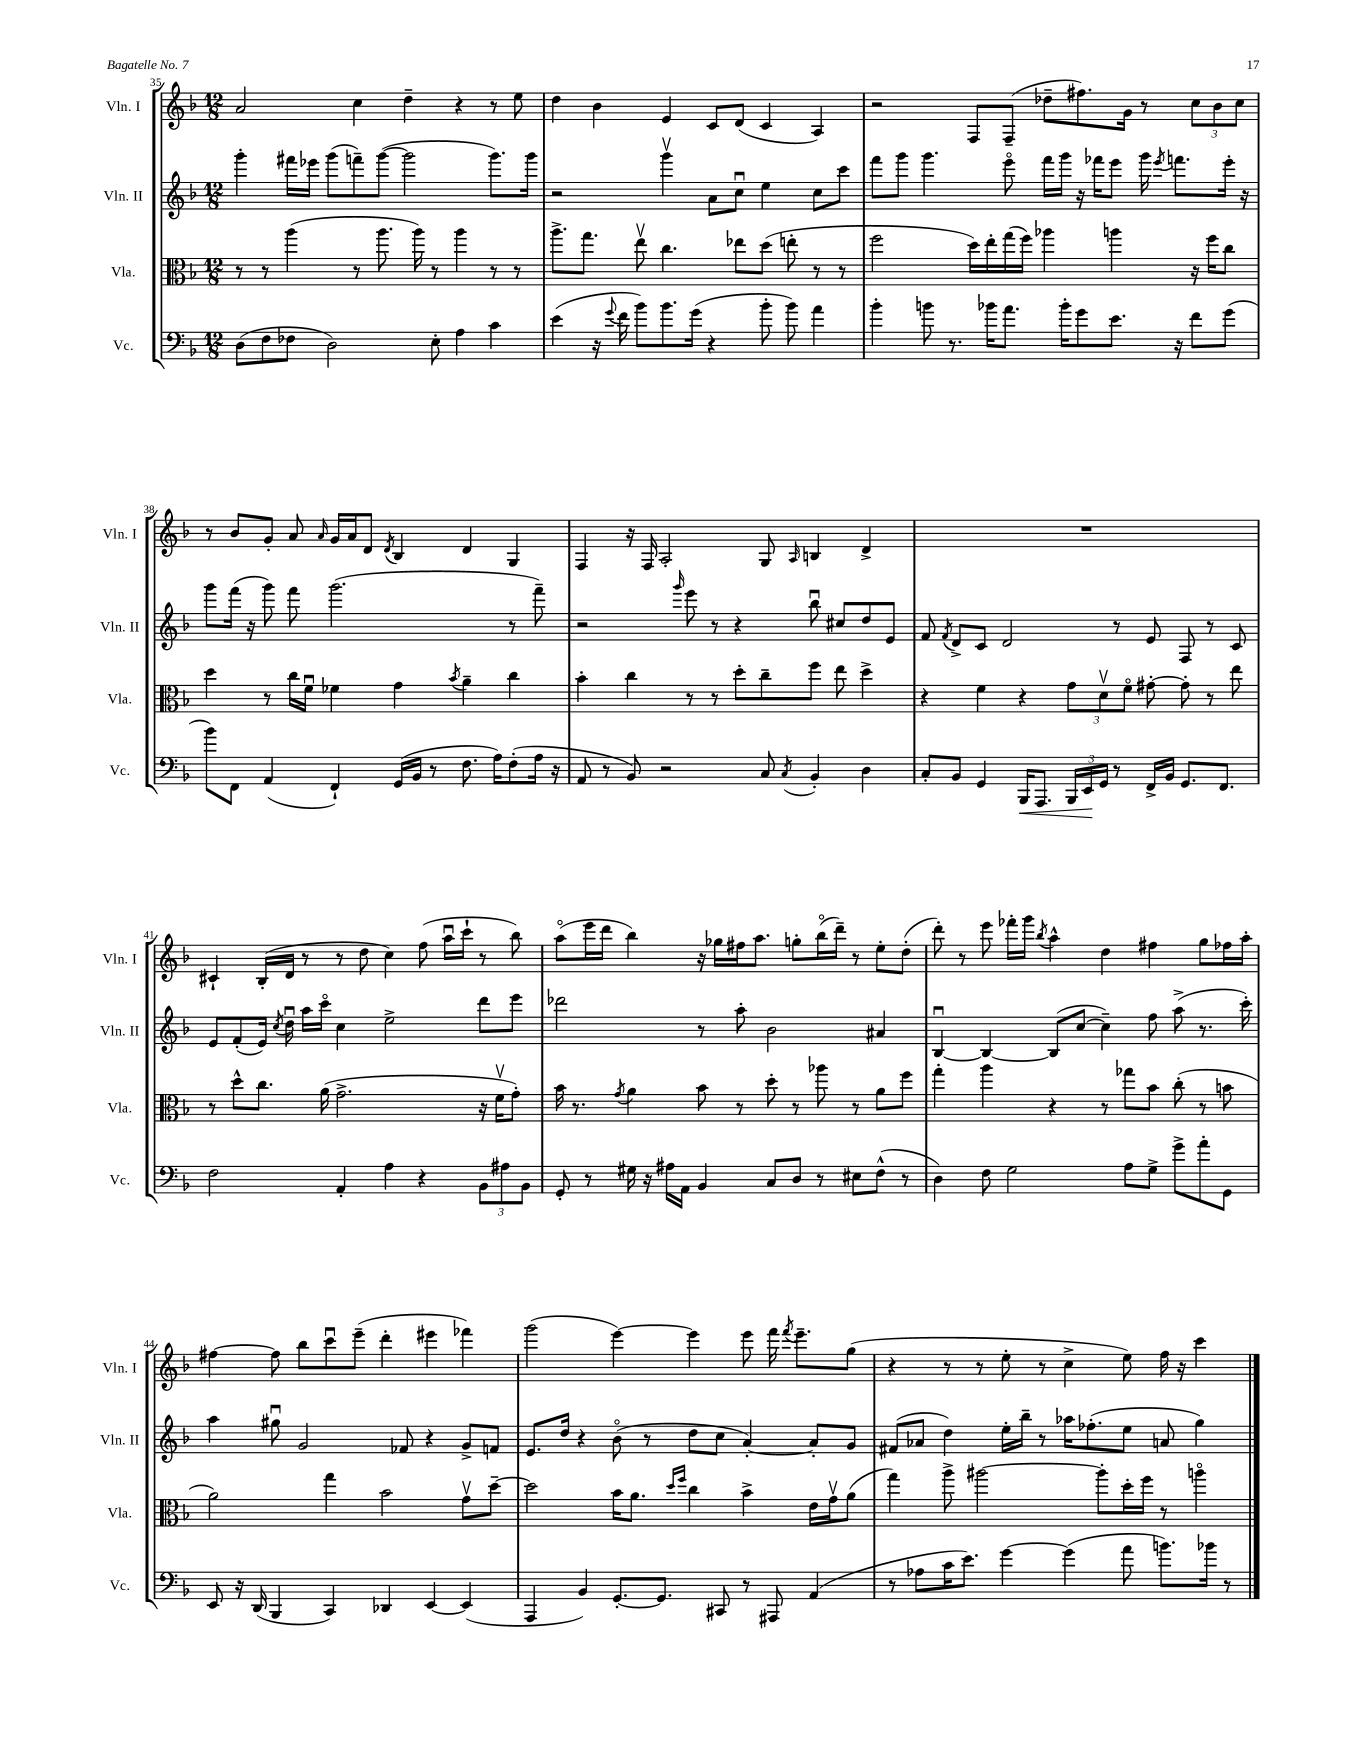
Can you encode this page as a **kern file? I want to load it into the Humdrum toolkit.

**kern	**dynam	**kern	**kern	**kern
*part4	*part4	*part3	*part2	*part1
*staff4	*staff4	*staff3	*staff2	*staff1
*I"Vc.	*	*I"Vla.	*I"Vln. II	*I"Vln. I
*I'Vc.	*	*I'Vla.	*I'Vln. II	*I'Vln. I
*clefF4	*	*clefC3	*clefG2	*clefG2
*k[b-]	*	*k[b-]	*k[b-]	*k[b-]
*M12/8	*	*M12/8	*M12/8	*M12/8
=35	=35	=35	=35	=35
(8D\L	.	8r	4ggg'\	2a/
8F\	.	8r	.	.
8F-X\J	.	(4aa\	16fff#X\LL	.
.	.	.	16eee-X\JJ	.
2D\)	.	.	(8ggg\L	.
.	.	8r	8fffn~\)	4cc\
.	.	8.aa\	([8ggg\J	.
.	.	.	2ggg\]	4dd~\
.	.	16aa\)	.	.
8E'\	.	8r	.	.
4A\	.	4aa\	.	4r
4c\	.	8r	8.ggg\L)	8r
.	.	8r	.	8ee\
.	.	.	16ggg\Jk	.
=36	=36	=36	=36	=36
(4e\	.	8.aa^\L	2r	4dd\
.	.	8.gg\J	.	.
16r	.	.	.	4b-\
8qqg/	.	.	.	.
16f\	.	.	.	.
8b-\L)	.	8eev\	.	.
8.b-\	.	4.cc\	4gggv\	4e/
(16g\Jk	.	.	.	.
4r	.	.	8a\L	8c/L
.	.	8ee-X\L	8ccu\J	(8d/J
8b-'\	.	(8dd\J	4ee\	4c/
8b-\)	.	8een'\	.	.
4a\	.	8r	8cc\L	4A/)
.	.	8r	8ccc\J	.
=37	=37	=37	=37	=37
4b-'\	.	2ff\	8fff\L	2r
.	.	.	8ggg\J	.
8bn\	.	.	4.ggg\	.
8.r	.	.	.	.
.	.	16dd\LL)	.	8F/L
16b-X\KL	.	16ee'\	.	.
8.a\J	.	(16gg\	8eee\	(8F~/J
.	.	16ff\JJ)	.	.
.	.	4aa-X\	16fff\LL	8dd-X~\L
16b-'\KL	.	.	16ggg\JJ	.
8g\	.	.	16r	8.ff#X\)
.	.	.	16fff-X\KL	.
8.e\J	.	4aan\	8eee\J	.
.	.	.	.	16g\Jk
.	.	.	16ggg\	8r
.	.	.	8qeee/	.
16r	.	.	8.fffn\L	.
8f\L	.	16r	.	12cc\L
.	.	16ff\KL	.	.
.	.	.	.	12b-\
(8g\J	.	8cc\J	16eee'\Jk	.
.	.	.	.	12cc\J
.	.	.	16r	.
!!LO:LB:g=z
=38	=38	=38	=38	=38
8b-\L)	.	4dd\	8ggg\L	8r
8FF\J	.	.	(16fff\Jk	8b-/L
.	.	.	16r	.
(4AA/	.	8r	8ggg\)	8g'/J
.	.	16cc\LL	8fff\	8a/
.	.	16fu\JJ	.	.
.	.	.	.	16qqa/
4FF`/)	.	4f-X\	(2.ggg\	16g/LL
.	.	.	.	16a/J
.	.	.	.	8d/J
.	.	.	.	8qd/
(16GG/LL	.	4g\	.	4B-/
16BB-/JJ	.	.	.	.
8r	.	.	.	.
.	.	8qb-/	.	.
8.F\	.	4a~\	.	4d/
16A\KL)	.	.	.	.
(8F'\	.	4cc\	8r	4G/
16A\Jk	.	.	8fff~\)	.
16r	.	.	.	.
=39	=39	=39	=39	=39
8AA/	.	4b-'\	2r	4F/
8r	.	.	.	.
8BB-/)	.	4cc\	.	16r
.	.	.	.	16F/
2r	.	.	.	2A'/
.	.	.	16qqggg/	.
.	.	8r	8eee\	.
.	.	8r	8r	.
.	.	8dd'\L	4r	.
8C/	.	8cc~\	.	8G/
8qC/	.	.	.	16qqA/
4BB-'/	.	8ff\J	8bb-u\	4Bn/
.	.	8ee\	8cc#X/L	.
4D\	.	4dd^\	8dd/	4d^/
.	.	.	8e/J	.
=40	=40	=40	=40	=40
8C'/L	.	4r	8f/	1.r
.	.	.	8qf/	.
8BB-/J	.	.	8d^/L	.
4GG/	.	4f\	8c/J	.
.	.	.	2d/	.
!	!LO:HP:b	!	!	!
16BBB-/KL	<	4r	.	.
8.AAA/J	.	.	.	.
24BBB-/LL	.	12g\L	.	.
24EE/	.	.	.	.
24GG/JJ	[	12dv\	.	.
8r	.	.	8r	.
.	.	12f\J	.	.
16FF^/LL	.	[8g#X'\	8e/	.
16BB-/JJ	.	.	.	.
8.GG/L	.	8g#'\]	8F/	.
.	.	8r	8r	.
8.FF/J	.	.	.	.
.	.	8ee\	8c/	.
!!LO:LB:g=z
=41	=41	=41	=41	=41
2F\	.	8r	8e/L	4c#X`/
.	.	8dd^^\L	(8f'/	.
.	.	8.cc\J	16e/Jk)	(16B-'/LL
.	.	.	8qcc/	.
.	.	.	16ddu\	16d/JJ
.	.	.	16aa\LL	8r
.	.	(16a\	16ccc\JJ	.
4AA'/	.	2.g^\	4cc\	8r
.	.	.	.	8dd\
4A\	.	.	2ee^\	4cc\)
4r	.	.	.	(8ff\
.	.	.	.	16aau\LL
.	.	.	.	16ccc`\JJ
12BB-\L	.	16r	8ddd\L	8r
.	.	16fv\KL	.	.
12A#X\	.	.	.	.
.	.	8g'\J)	8eee\J	8bb-\)
12BB-\J	.	.	.	.
=42	=42	=42	=42	=42
8GG'/	.	16b-\	2ddd-X\	(8aa\L
.	.	8.r	.	.
8r	.	.	.	16eee\L
.	.	.	.	16ddd\JJ
.	.	8qg/	.	.
16G#X\	.	4a\	.	4bb-\)
16r	.	.	.	.
16A#X\LL	.	.	.	.
16AA\JJ	.	.	.	.
4BB-/	.	8b-\	8r	16r
.	.	.	.	16gg-X\LL
.	.	8r	8aa'\	16ff#X\J
.	.	.	.	8.aa\J
8C/L	.	8dd'\	2b-\	.
8D/J	.	8r	.	8ggn'\L
8r	.	8aa-X\	.	(16bb-\L
.	.	.	.	16ddd~\JJ)
8E#X\L	.	8r	.	8r
(8F^^\J	.	8a\L	4a#X/	8ee'\L
8r	.	8ff\J	.	(8dd'\J
=43	=43	=43	=43	=43
4D\)	.	4gg'\	[4B-u/	8ddd'\)
.	.	.	.	8r
8F\	.	4aa\	4B-/_	8eee\
2G\	.	.	.	16fff-X'\LL
.	.	.	.	16ggg\JJ
.	.	.	.	8qbb-/
.	.	4r	(8B-/L]	4aa^^\
.	.	.	[8cc/J	.
.	.	8r	4cc~\])	4dd\
8A\L	.	8gg-X\L	.	.
8G^\J	.	8b-\J	8ff\	4ff#X\
8g^\L	.	(8cc'\	(8aa^\	.
8a'\	.	8r	8.r	8gg\L
8GG\J	.	8bn\	.	16ff-X\L
.	.	.	16ccc'\)	16aa'\JJ
!!LO:LB:g=z
=44	=44	=44	=44	=44
8EE/	.	2a\)	4aa\	[4ff#X\
16r	.	.	.	.
(16DD/	.	.	.	.
4BBB-/	.	.	8gg#Xu\	8ff#\]
.	.	.	2g/	8bb-\L
4CC/)	.	4gg\	.	8cccu\
.	.	.	.	(8eee~\J
4DD-X/	.	2b-\	.	4ddd'\
.	.	.	8f-X/	.
[4EE/	.	.	4r	4eee#X\
(4EE/]	.	8gv\L	8g^/L	4fff-X\)
.	.	[8dd~\J	8fn/J	.
=45	=45	=45	=45	=45
4AAA/	.	2dd\]	8.e/L	(2ggg\
.	.	.	16dd/Jk	.
4BB-/)	.	.	4r	.
[8.GG'/L	.	16b-\KL	(8b-\	[4eee\)
.	.	8.a\J	.	.
.	.	.	8r	.
8.GG/J]	.	.	.	.
.	.	16qqdd/LL	.	.
.	.	16qqff/JJ	.	.
.	.	4cc\	8dd\L	4eee\]
8CC#X/	.	.	8cc\J	.
8r	.	4b-^\	[4a'/)	8eee\
8AAA#X/	.	.	.	16fff\
.	.	.	.	8qfff/
.	.	.	.	8.eee~\L
(4AA/	.	16e\LL	8a'/L]	.
.	.	16gv\J	.	.
.	.	(8a\J	8g/J	(8gg\J
=46	=46	=46	=46	=46
8r	.	4gg\)	(8f#X/L	4r
8A-X\L	.	.	8a-X/J	.
16c\K	.	8aa^\	4dd\)	8r
8.e\J)	.	.	.	.
.	.	[2aa#X\	.	8r
[4g\	.	.	16ee'\LL	8ee'\
.	.	.	16bb-~\JJ	.
.	.	.	8r	8r
(4g\]	.	.	16aa-X\KL	4cc^\
.	.	.	(8.ff-X'\	.
.	.	8aa#'\L]	.	.
8a\	.	16dd'\L	8ee\J	8ee\)
.	.	16ff\JJ	.	.
8.bn\L)	.	8r	8an/	16ff\
.	.	.	.	16r
.	.	4aan\	4gg\)	4ccc\
16b-X\Jk	.	.	.	.
8r	.	.	.	.
==	==	==	==	==
*-	*-	*-	*-	*-
